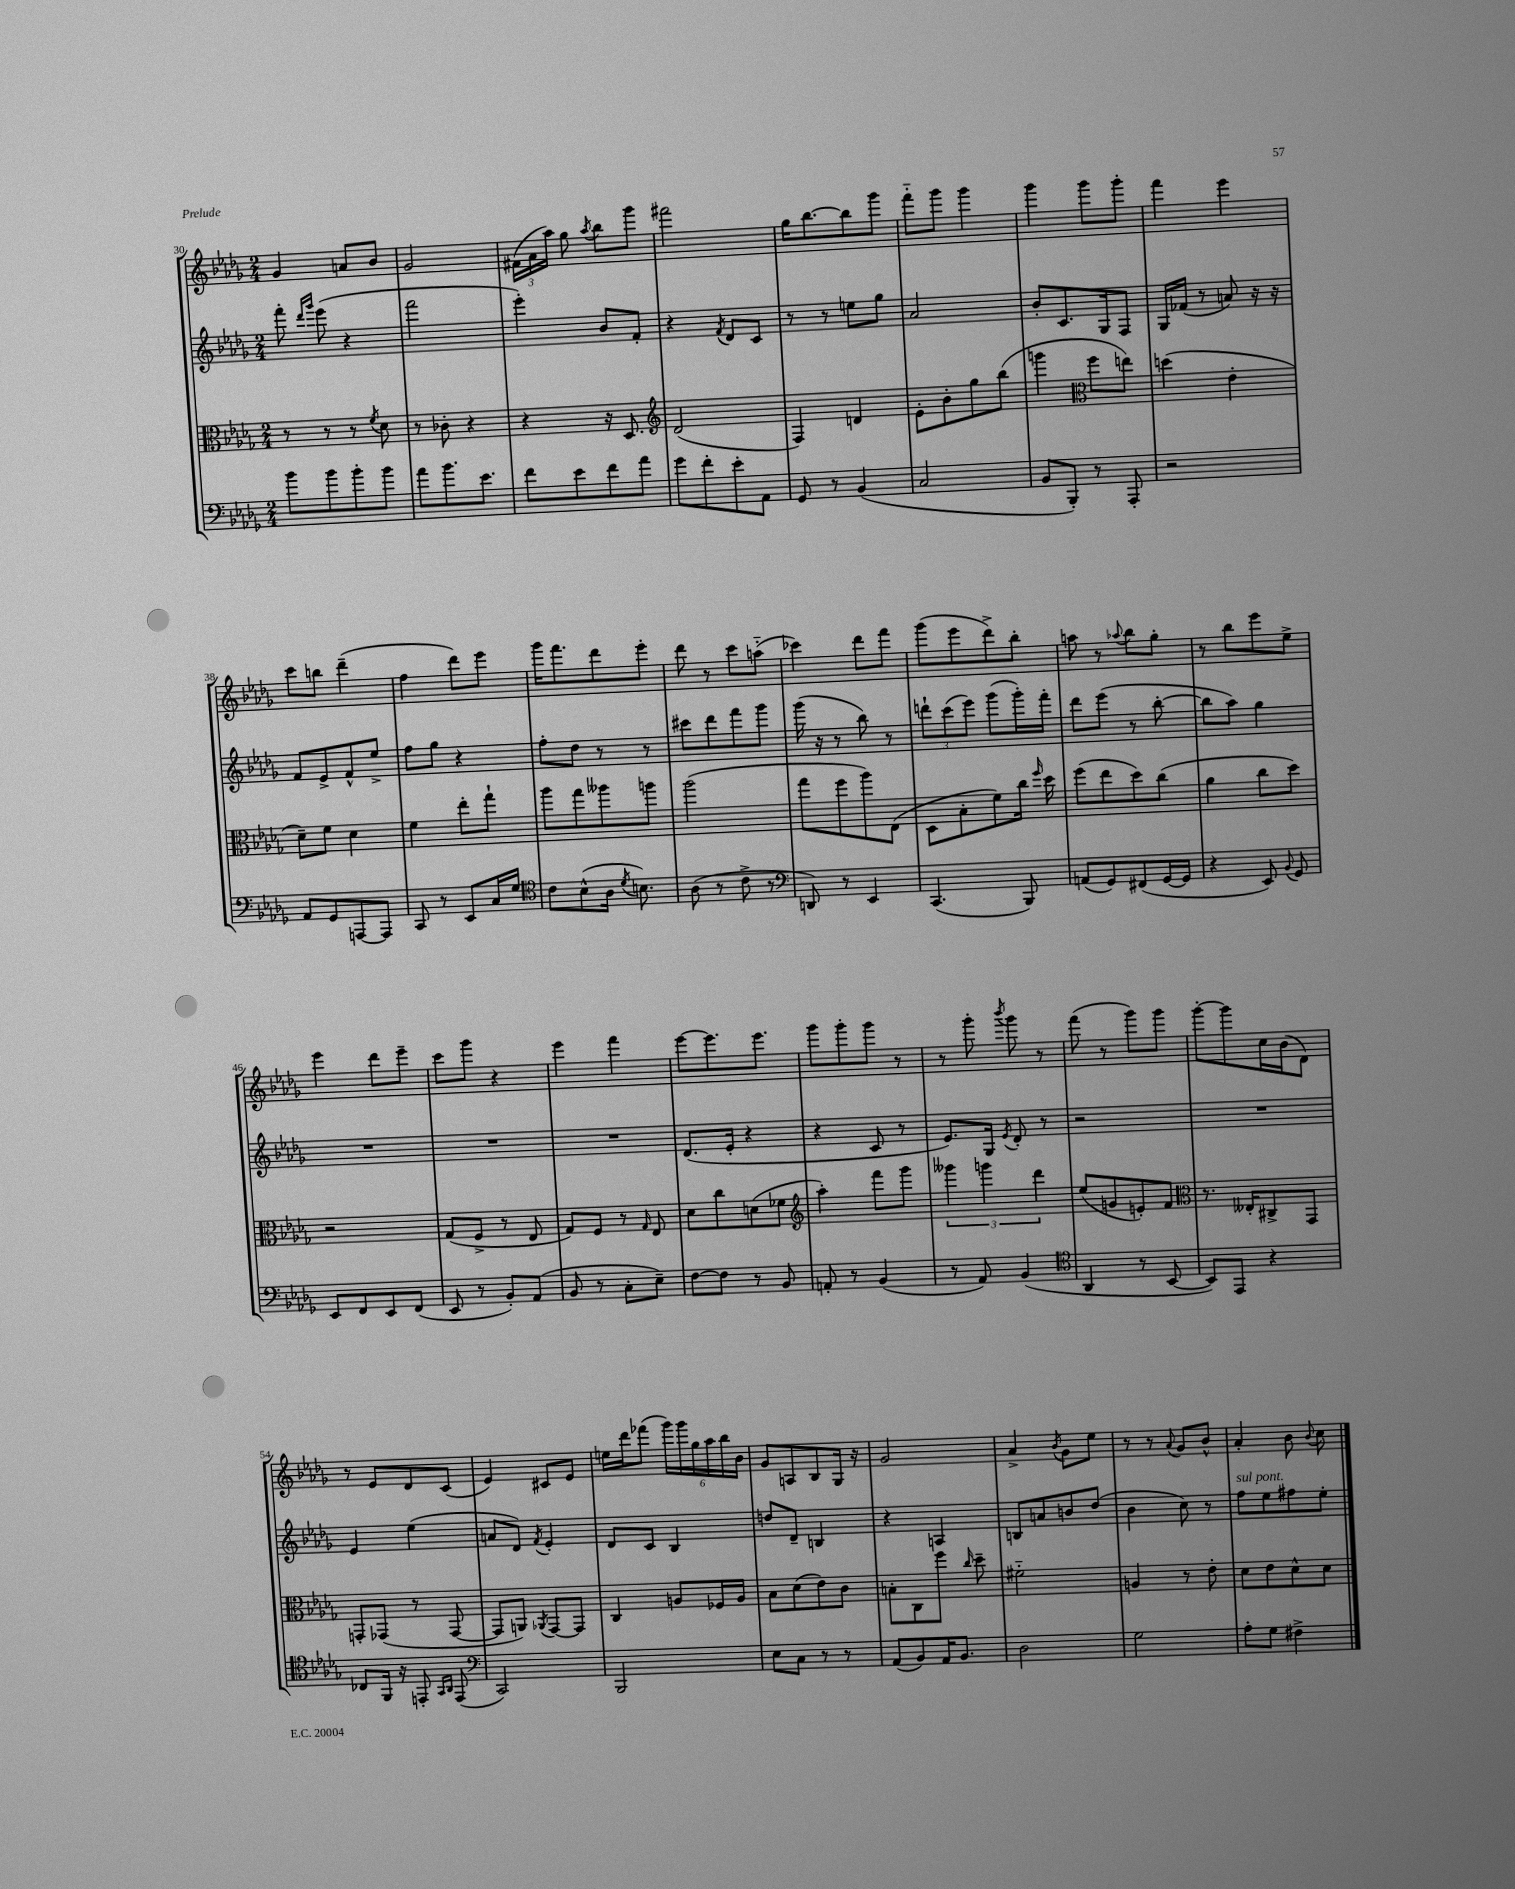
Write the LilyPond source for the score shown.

<<
\new StaffGroup <<
\new Staff = "s0" {
    \clef treble \key des \major \numericTimeSignature \time 2/4
    \autoBeamOff ges'4 a'8[ bes'8] |
    ges'2 |
    \tuplet 3/2 { fis'16[( aes'16 aes''16]) } ges''8 \acciaccatura { aes''8 } bes''8[ ges'''8] |
    fis'''2 |
    ges''16[ bes''8.~ bes''8 ges'''8] |
    f'''8[-_ ges'''8] ges'''4 |
    ges'''4 ges'''8[ ges'''8]-. |
    f'''4 ees'''4 |
    c'''8[ b''8] des'''4--( |
    f''4 des'''8[) ees'''8] |
    ges'''16[ f'''8. des'''8 ees'''8]-. |
    des'''8 r8 c'''8[ a''8]-_( |
    ces'''4) des'''8[ f'''8] |
    ges'''8[( ees'''8 des'''8->) bes''8]-. |
    a''8 r8 \appoggiatura { aes''8 } bes''8[ ges''8]-. |
    r8 bes''8[ ees'''8 ees''8]-> |
    ees'''4 des'''8[ ees'''8]-- |
    c'''8[ ges'''8] r4 |
    ees'''4 f'''4 |
    ees'''8[~ ees'''8. ees'''8.] |
    ges'''8[ ges'''8-. ges'''8] r8 |
    r8 ges'''8-. \acciaccatura { bes'''8 } ges'''8 r8 |
    f'''8( r8 ges'''8[) ges'''8] |
    ges'''8[~-. ges'''8 c''16 bes'16( des'8]) |
    r8 ees'8[ des'8 c'8]( |
    ees'4) cis'8[ ees'8] |
    e''16[ des'''16 fes'''8]( \tuplet 6/4 { ges'''16[) ges'''16 ges''16 aes''16 bes''16 bes'16] } |
    ges'8[ a8 bes8 ges16] r16 |
    ges'2 |
    aes'4-> \acciaccatura { bes'8 } ges'8[ ees''8] |
    r8 r8 \appoggiatura { aes'8 } ges'8[ bes'8]-^ |
    aes'4-. bes'8 \appoggiatura { bes'8 } c''8 \bar "|." |
}
\new Staff = "s1" {
    \clef treble \key des \major \numericTimeSignature \time 2/4
    \autoBeamOff f'''8-. \grace { des'''16[ ges'''16] } ees'''8( r4 |
    f'''2 |
    ees'''4-.) bes'8[ f'8]-. |
    r4 \acciaccatura { f'8 } des'8[ c'8] |
    r8 r8 e''8[ ges''8] |
    aes'2 |
    bes'8[-. c'8. ges16 f8] |
    ges16[ fes'16]( r8 a'8) r16 r16 |
    f'8[ ees'8-> f'8-^ ees''8]-> |
    f''8[ ges''8] r4 |
    f''8[-. des''8] r8 r8 |
    cis'''8[ des'''8 f'''8 ges'''8] |
    ges'''16( r16 r8 bes''8) r8 |
    \tuplet 3/2 { d'''8[-! c'''8( ees'''8]) } ges'''8[( ges'''16-.) f'''16]-. |
    des'''8[ ees'''8]( r8 bes''8~-. |
    bes''8[ aes''8]) ges''4 |
    R2 |
    R2 |
    R2 |
    des'8.[( ees'16]-. r4 |
    r4 c'8 r8 |
    ees'8.[) ges16] \acciaccatura { ees'8 } des'8-. r8 |
    r2 |
    R2 |
    ees'4 ees''4( |
    a'8[ des'8]) \acciaccatura { f'8 } ees'4-. |
    des'8[ c'8] bes4 |
    d''8[ des'8]-- b4 |
    r4 a4 |
    b8[ a'8 b'8 des''8]( |
    bes'4 c''8) r8 |
    f''8[^\markup { \italic "sul pont." } ees''8 fis''8 ees''8]-. \bar "|." |
}
\new Staff = "s2" {
    \clef alto \key des \major \numericTimeSignature \time 2/4
    \autoBeamOff r8 r8 r8 \acciaccatura { f'8 } des'8 |
    r8 ces'8-. r4 |
    r4 r16 des8. |
    \clef treble des'2( |
    f4) d'4 |
    ees'8[-. bes'8-. ges''8 bes''8]( |
    g'''4 \clef alto f''8[ e''8]) |
    d''4( ees'4-. |
    des'8[--) f'8] des'4 |
    f'4 ees''8[-. ges''8]-! |
    aes''8[ ges''8 aeses''8 a''8] |
    aes''2( |
    ges''8[ f''8 aes''8) ees8]( |
    des8[ bes8-. f'8) c''16] \grace { f''16 } des''16 |
    f''8[( ees''8 des''8) c''8]( |
    aes'4 c''8[ des''8]) |
    r2 |
    ges8[( f8]-> r8 ees8 |
    ges8[) f8] r8 \grace { ges16 } ees8 |
    des'8[ c''8 d'8( fes'8] |
    \clef treble aes''4-.) f'''8[ ges'''8] |
    \tuplet 3/2 { geses'''4 g'''4 des'''4 } |
    ees''8[( g'8 e'8-.) f'8] |
    \clef alto r8. eeses16[-. cis8-> ges,8] |
    g,8[-. ges,8]( r8 ges,8~ |
    ges,8[ a,8]) \acciaccatura { aes,8 } ges,8[~ ges,8] |
    c4 a8[ fes16 a16] |
    bes8[ des'8( ees'8) c'8] |
    b8[-. c8 f''8] \grace { c''16 } des''8-- |
    fis'2-_ |
    a4 r8 ees'8-. |
    des'8[ ees'8 des'8-^ des'8] \bar "|." |
}
\new Staff = "s3" {
    \clef bass \key des \major \numericTimeSignature \time 2/4
    \autoBeamOff bes'8[ bes'8 bes'8-. bes'8] |
    aes'8[ bes'8. ees'8.] |
    f'8[ ees'8 f'8 aes'8] |
    ges'8[ f'8-. ees'8-. aes,8] |
    ges,8 r8 bes,4( |
    c2 |
    bes,8[ bes,,8]-.) r8 aes,,8-. |
    r2 |
    aes,8[ ges,8 a,,8~ a,,8] |
    c,8 r8 ees,8[ c16 ges16] |
    \clef tenor c'8[ bes8-^( aes16] \acciaccatura { des'8 } b8.) |
    aes8( r8 c'8-> r8 |
    \clef bass d,8) r8 ees,4 |
    c,4.( bes,,8) |
    a,8[( ges,8) fis,8( ges,16~ ges,16] |
    r4 ees,8) \appoggiatura { bes,8 } ges,8 |
    ees,8[ f,8 ees,8 f,8]( |
    ees,8 r8 bes,8[-.) aes,8]( |
    bes,8 r8 c8[-. ees8]--) |
    f8[~ f8] r8 bes,8 |
    a,8-. r8 bes,4( |
    r8 aes,8) bes,4( |
    \clef tenor aes,4 r8 bes,8~ |
    bes,8[) ees,8] r4 |
    ces8[ f,16] r16 e,8-. \grace { ges,16[ aes,16] } e,8( |
    \clef bass c,2) |
    bes,,2 |
    ees8[ c8] r8 r8 |
    aes,8[( bes,8) aes,16 bes,8.] |
    des2 |
    ges2 |
    aes8[-. ges8] fis4-> \bar "|." |
}
>>
>>
\layout { \context { \Score currentBarNumber = #30 } }
